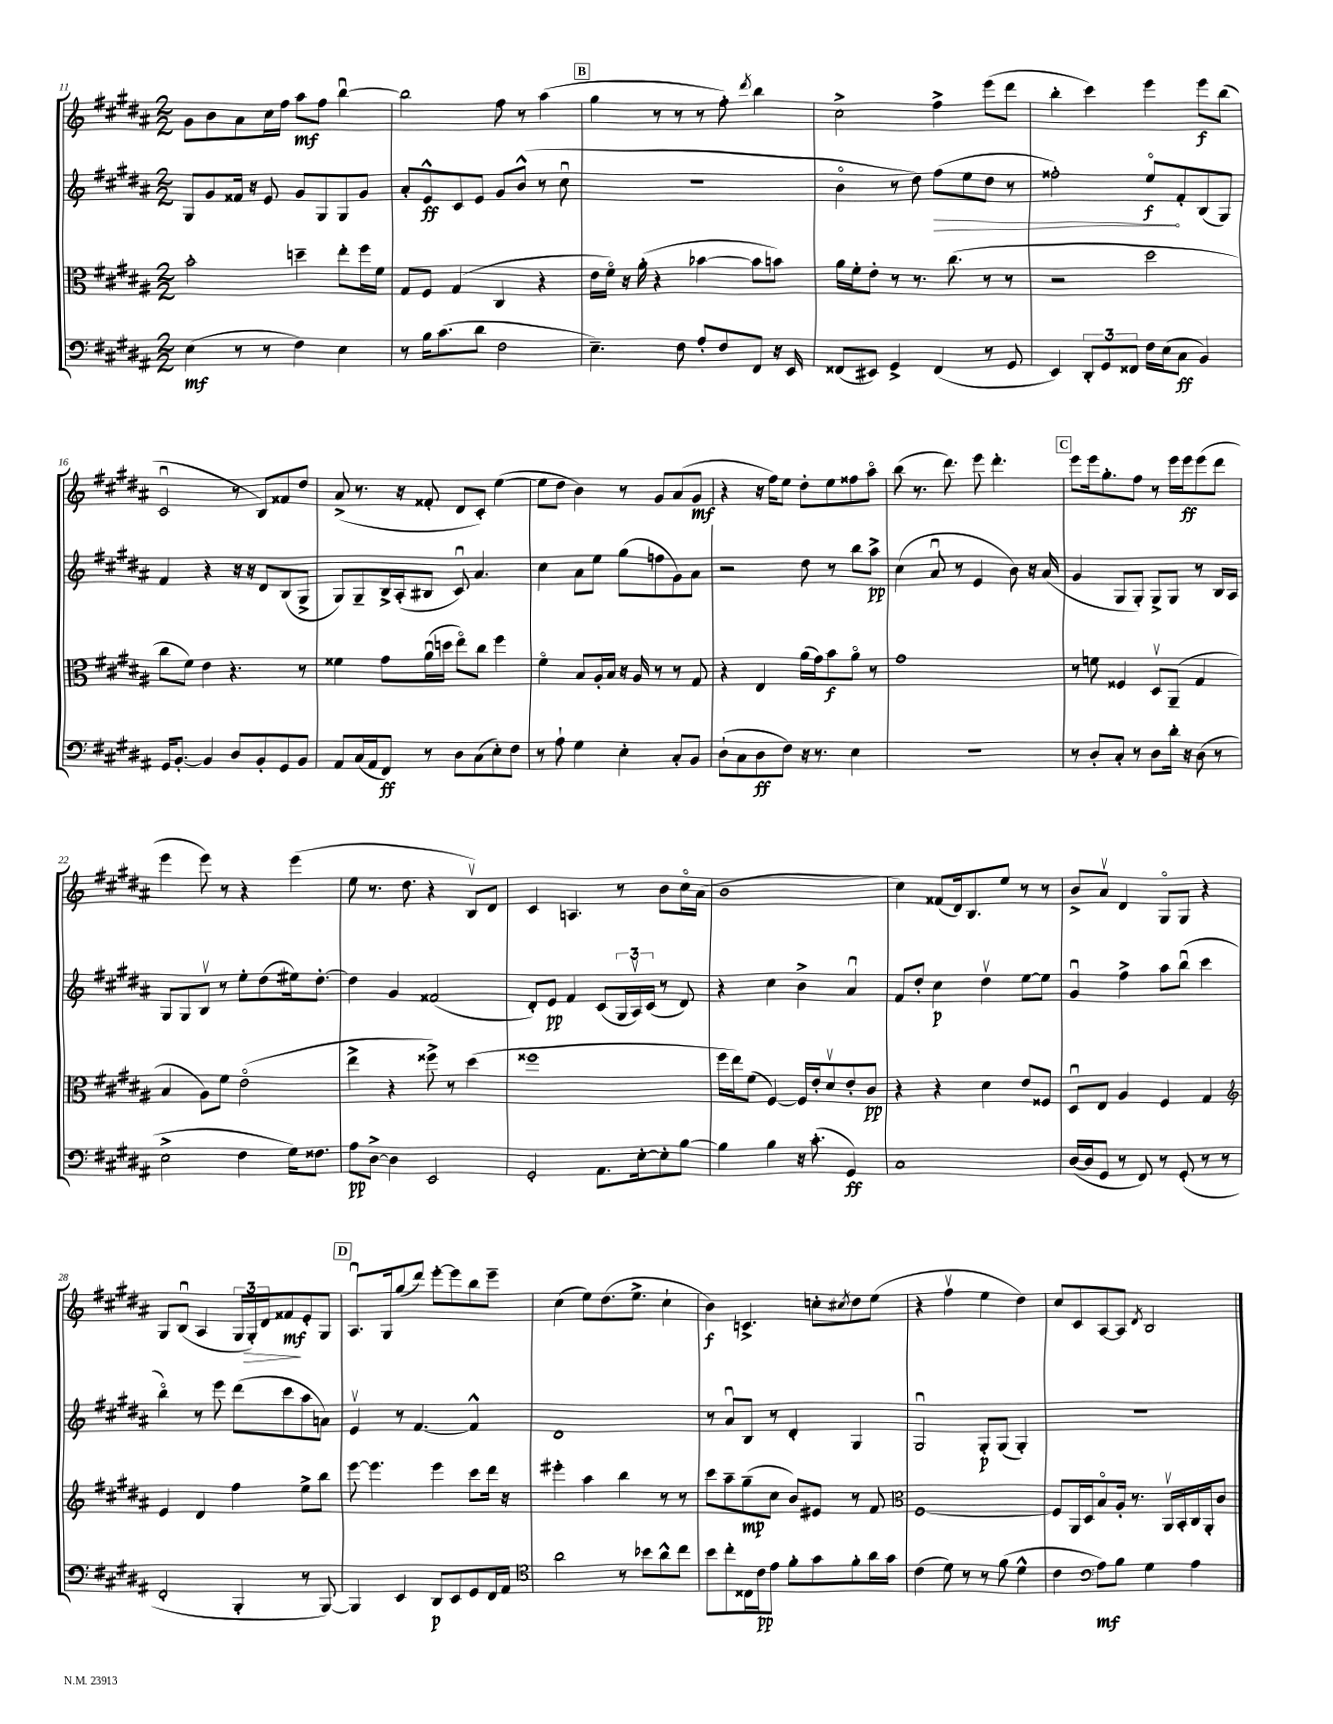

**kern	**dynam	**kern	**dynam	**kern	**dynam	**kern	**dynam
*part4	*part4	*part3	*part3	*part2	*part2	*part1	*part1
*staff4	*staff4	*staff3	*staff3	*staff2	*staff2	*staff1	*staff1
*clefF4	*	*clefC3	*	*clefG2	*	*clefG2	*
*k[f#c#g#d#a#]	*	*k[f#c#g#d#a#]	*	*k[f#c#g#d#a#]	*	*k[f#c#g#d#a#]	*
*M2/2	*	*M2/2	*	*M2/2	*	*M2/2	*
=11	=11	=11	=11	=11	=11	=11	=11
(4E\	mf	2b'\	.	8G#/L	.	8g#\L	.
.	.	.	.	8g#/	.	8b\	.
8r	.	.	.	16f##X/Jk	.	8a#\	.
.	.	.	.	16r	.	.	.
8r	.	.	.	8e/	.	16cc#\L	.
.	.	.	.	.	.	16ff#\JJ	.
4F#\)	.	4ddn~\	.	8g#/L	.	8aa#\L	mf
.	.	.	.	8G#/	.	8ff#\J	.
4E\	.	8ee'\L	.	8G#/	.	[4bbu\	.
.	.	16ff#\L	.	8g#/J	.	.	.
.	.	16f#\JJ	.	.	.	.	.
=12	=12	=12	=12	=12	=12	=12	=12
8r	.	8G#/L	.	8a#'/L	.	2bb\]	.
16B\KL	.	8F#/J	.	8e^^/	ff	.	.
(8.c#\	.	.	.	.	.	.	.
.	.	(4G#/	.	8c#/	.	.	.
8d#\J	.	.	.	8e/J	.	.	.
2F#\	.	4C#/	.	8g#/L	.	8ff#\	.
.	.	.	.	(8b^^/J	.	8r	.
.	.	4r	.	8r	.	(4aa#\	.
.	.	.	.	8cc#u\	.	.	.
!!LO:REH:place=s1:t=B
=13	=13	=13	=13	=13	=13	=13	=13
4.E~\)	.	16e\LL	.	1r	.	4gg#\	.
.	.	16f#\JJ)	.	.	.	.	.
.	.	16r	.	.	.	.	.
.	.	(16a#'\	.	.	.	.	.
.	.	4r	.	.	.	8r	.
8F#\	.	.	.	.	.	8r	.
8A#'/L	.	[4b-X\	.	.	.	8r	.
8F#/	.	.	.	.	.	8ff#'\)	.
.	.	.	.	.	.	8qddd#/	.
8FF#/J	.	8b-\L]	.	.	.	4bb\	.
16r	.	8bn\J)	.	.	.	.	.
16EE/	.	.	.	.	.	.	.
=14	=14	=14	=14	=14	=14	=14	=14
(8FF##X/L	.	16a#\LL	.	4b\	.	2cc#^\	.
.	.	16f#'\J	.	.	.	.	.
8EE#X/J)	.	8e'\J	.	.	.	.	.
4GG#^/	.	8r	.	8r	.	.	.
.	.	8.r	.	8dd#\)	.	.	.
!	!	!	!	!	!LO:HP:b	!	!
(4FF##/	.	.	.	(8ff#\L	>	4ff#^\	.
.	.	(8.cc#\	.	.	.	.	.
.	.	.	.	8ee\	.	.	.
8r	.	8r	.	8dd#\J	.	(8eee\L	.
8GG#/	.	8r	.	8r	.	8ddd#\J	.
=15	=15	=15	=15	=15	=15	=15	=15
4EE/)	.	2r	.	2ff##X'\)	.	4bb'\	.
12DD#'/L	.	.	.	.	.	4ccc#\)	.
12GG#/	.	.	.	.	.	.	.
12FF##X/J	.	.	.	.	.	.	.
16F#\LL	.	2dd#\	.	8ee/L	f	4eee\	.
(16E\J	.	.	.	.	.	.	.
8C#\J	ff	.	.	8f#'/	]	.	.
4BB/)	.	.	.	(8B/	.	8eee\L	f
.	.	.	.	8G#/J)	.	(8bb\J	.
!!LO:LB:g=z
=16	=16	=16	=16	=16	=16	=16	=16
16GG#/KL	.	8cc#\L	.	4f#/	.	2c#u/	.
[8.BB'/J	.	.	.	.	.	.	.
.	.	8f#\J)	.	.	.	.	.
4BB/]	.	4e\	.	4r	.	.	.
8D#/L	.	4.r	.	16r	.	8r	.
.	.	.	.	16r	.	.	.
8BB'/	.	.	.	8d#/L	.	8B/L)	.
8GG#/	.	.	.	(8B/	.	8f##X/	.
8BB/J	.	8r	.	8G#^/J	.	8dd#/J	.
=17	=17	=17	=17	=17	=17	=17	=17
8AA#/L	.	4f##X\	.	8G#/L)	.	(8a#^/	.
(16C#/L	.	.	.	8G#~/	.	8.r	.
16AA#/J	.	.	.	.	.	.	.
8FF#/J)	ff	8g#\L	.	16B^/L	.	.	.
.	.	.	.	(16A#'/J	.	16r	.
8r	.	(16a#u\L	.	8B#X/J	.	8f##X'/	.
.	.	16ddn\JJ	.	.	.	.	.
8D#\L	.	8ee\L)	.	8c#u/)	.	8d#/L	.
(8C#\	.	8cc#\J	.	4.a#/	.	8c#'/J)	.
8E'\)	.	4ff#\	.	.	.	([4ee\	.
8F#\J	.	.	.	.	.	.	.
=18	=18	=18	=18	=18	=18	=18	=18
8r	.	4f#\	.	4cc#\	.	8ee\L]	.
8A#`\	.	.	.	.	.	8dd#\J	.
4G#\	.	8B/L	.	8a#\L	.	4b\)	.
.	.	16A#'/L	.	8ee\J	.	.	.
.	.	16B/JJ	.	.	.	.	.
4E'\	.	16r	.	(8gg#\L	.	8r	.
.	.	16A#/	.	.	.	.	.
.	.	8r	.	8ffn\	.	8g#/L	.
8C#'/L	.	8r	.	8g#\)	.	(8a#/	.
8BB/J	.	8G#/	.	8a#\J	.	8g#/J	mf
=19	=19	=19	=19	=19	=19	=19	=19
(8D#`\L	.	4r	.	2r	.	4r	.
8C#\	.	.	.	.	.	.	.
8D#\	ff	4E/	.	.	.	16r	.
.	.	.	.	.	.	16ff#\KL)	.
8F#\J)	.	.	.	.	.	8ee\J	.
16r	.	(16a#\LL	.	8dd#\	.	8dd#'\L	.
8.r	.	16g#\J)	.	.	.	.	.
.	.	8b\	f	8r	.	8ee\	.
4E\	.	8a#\J	.	8bb\L	.	8ff##X\	.
.	.	8r	.	8aa#^\J	pp	8aa#\J	.
=20	=20	=20	=20	=20	=20	=20	=20
1r	.	1g#	.	(4cc#\	.	(8bb\	.
.	.	.	.	.	.	8.r	.
.	.	.	.	8a#u/	.	.	.
.	.	.	.	.	.	8.ddd#\)	.
.	.	.	.	8r	.	.	.
.	.	.	.	4e/	.	8eee\	.
.	.	.	.	.	.	4.ddd#'\	.
.	.	.	.	8b\)	.	.	.
.	.	.	.	16r	.	.	.
.	.	.	.	(16a#/	.	.	.
!!LO:REH:place=s1:t=C
=21	=21	=21	=21	=21	=21	=21	=21
8r	.	8r	.	4g#/	.	8eee\L	.
8D#'/L	.	8fn\	.	.	.	16eee\k	.
.	.	.	.	.	.	8.gg#'\	.
8C#'/J	.	4F##X/	.	8G#/L	.	.	.
8r	.	.	.	8G#'/J)	.	8ff#\J	.
8D#\L	.	8D#v/L	.	8G#^/L	.	8r	.
16d#'\Jk	.	(8AA#~/J	.	8G#/J	.	16eee\LL	.
16r	.	.	.	.	.	16eee\J	ff
(8D#\	.	4G#/	.	8r	.	(8eee\	.
8r	.	.	.	16B/LL	.	8ddd#\J	.
.	.	.	.	16A#/JJ	.	.	.
!!LO:LB:g=z
=22	=22	=22	=22	=22	=22	=22	=22
2E^\	.	4B/	.	8G#/L	.	4eee\	.
.	.	.	.	8G#/	.	.	.
.	.	8A#\L)	.	8Bv/J	.	8eee\)	.
.	.	8f#\J	.	8r	.	8r	.
4F#\	.	(2e\	.	8ee'\L	.	4r	.
.	.	.	.	(8dd#\	.	.	.
16G#\KL)	.	.	.	16ee#X\k)	.	(4eee\	.
8.F##X\J	.	.	.	[8.dd#'\J	.	.	.
=23	=23	=23	=23	=23	=23	=23	=23
8A#\L	pp	4ee^\	.	4dd#\]	.	8ee\	.
[8D#^\J	.	.	.	.	.	8.r	.
4D#\]	.	4r	.	4g#/	.	.	.
.	.	.	.	.	.	8.dd#\	.
2EE/	.	8ff##X^\)	.	(2f##X/	.	4r	.
.	.	8r	.	.	.	.	.
.	.	(4dd#\	.	.	.	8Bv/L)	.
.	.	.	.	.	.	8d#/J	.
=24	=24	=24	=24	=24	=24	=24	=24
2GG#'/	.	1ff##X	.	8d#'/L)	.	4c#/	.
.	.	.	.	8e/J	pp	.	.
.	.	.	.	4f#/	.	4.An/	.
8.AA#\L	.	.	.	(8c#/L	.	.	.
.	.	.	.	24G#/L	.	8r	.
.	.	.	.	24A#v/)	.	.	.
[16E'\k	.	.	.	.	.	.	.
.	.	.	.	(24c#/JJ	.	.	.
8E'\]	.	.	.	8r	.	8b\L	.
[8B\J	.	.	.	8d#/)	.	16cc#\L	.
.	.	.	.	.	.	(16a#\JJ	.
=25	=25	=25	=25	=25	=25	=25	=25
4B\]	.	16ff#\LL	.	4r	.	1b	.
.	.	16ee\J)	.	.	.	.	.
.	.	(8f#\J	.	.	.	.	.
4B\	.	[4F#/)	.	4cc#\	.	.	.
16r	.	16F#/LL]	.	4b^\	.	.	.
(8.c#'\	.	16e'/J	.	.	.	.	.
.	.	8d#v/	.	.	.	.	.
4GG#/)	ff	8e'/	.	4a#u/	.	.	.
.	.	8c#/J	pp	.	.	.	.
=26	=26	=26	=26	=26	=26	=26	=26
1C#	.	4r	.	8f#/L	.	4cc#\)	.
.	.	.	.	8dd#'/J	.	.	.
.	.	4r	.	4cc#\	p	(8f##X/L	.
.	.	.	.	.	.	16d#/k)	.
.	.	.	.	.	.	8.B/	.
.	.	4d#\	.	4dd#v\	.	.	.
.	.	.	.	.	.	8ee/J	.
.	.	8e/L	.	[8ee\L	.	8r	.
.	.	8F##X/J	.	8ee\J]	.	8r	.
=27	=27	=27	=27	=27	=27	=27	=27
([16D#/LL	.	8D#u/L	.	4g#u/	.	8b^/L	.
16D#/J]	.	.	.	.	.	.	.
8GG#/J	.	8E/J	.	.	.	8a#v/J	.
8r	.	4A#/	.	4ff#^\	.	4d#/	.
8FF#/)	.	.	.	.	.	.	.
8r	.	4F#/	.	8aa#\L	.	8G#/L	.
(8GG#'/	.	.	.	(8bbu\J	.	8G#/J	.
8r	.	4G#/	.	4ccc#\	.	4r	.
8r	.	.	.	.	.	.	.
!!LO:LB:g=z
=28	=28	=28	=28	=28	=28	=28	=28
*	*	*clefG2	*	*	*	*	*
2FF#'/	.	4e/	.	4bb\)	.	8G#/L	.
.	.	.	.	.	.	(8Bu/J	.
.	.	4d#/	.	8r	.	4A#/	.
.	.	.	.	8eee\	.	.	.
4BBB'/	.	4ff#\	.	(8ddd#\L	.	24G#/LL	.
!	!	!	!	!	!	!	!LO:HP:b
.	.	.	.	.	.	24G#'/)	>
.	.	.	.	.	.	24d#/J	.
.	.	.	.	8ccc#\	.	8f##X/	mf
8r	.	8ee^\L	.	8aa#\	.	8e'/	]
[8BBB/)	.	8bb\J	.	8an\J)	.	8G#/J	.
!!LO:REH:place=s1:t=D
=29	=29	=29	=29	=29	=29	=29	=29
4BBB/]	.	[8eee\	.	4ev/	.	8.A#u/L	.
.	.	4.eee\]	.	.	.	.	.
.	.	.	.	.	.	16G#/k	.
4EE/	.	.	.	8r	.	(8gg#/	.
.	.	.	.	[4.f#/	.	8ddd#/J)	.
8DD#/L	p	4eee\	.	.	.	[8eee'\L	.
8EE/	.	.	.	.	.	8eee\]	.
8GG#/	.	8ccc#\L	.	4f#^^/]	.	8bb\	.
16FF#/L	.	16ddd#\Jk	.	.	.	8eee~\J	.
16AA#/JJ	.	16r	.	.	.	.	.
=30	=30	=30	=30	=30	=30	=30	=30
*clefC4	*	*	*	*	*	*	*
2a#\	.	4eee#X'\	.	1d#	.	(4cc#\	.
.	.	4aa#\	.	.	.	8ee\L)	.
.	.	.	.	.	.	(8.dd#\	.
8r	.	4bb\	.	.	.	.	.
.	.	.	.	.	.	8.ee^\J	.
8b-X\L	.	.	.	.	.	.	.
8a#^^\	.	8r	.	.	.	4cc#`\	.
8cc#\J	.	8r	.	.	.	.	.
=31	=31	=31	=31	=31	=31	=31	=31
8b\L	.	8ccc#\L	.	8r	.	4b\)	f
8cc#'\	.	8aa#~\	.	8a#u/L	.	.	.
16C##X\L	.	(8gg#~\	mp	8B/J	.	4.cn^/	.
16c#\J	pp	.	.	.	.	.	.
8e\J	.	8cc#\J	.	8r	.	.	.
8f#'\L	.	8b/L)	.	4d#'/	.	.	.
8g#\	.	8e#X/J	.	.	.	8ccn'\L	.
.	.	.	.	.	.	8qcc#X/	.
8f#'\	.	8r	.	4G#/	.	8dd#\	.
16a#\L	.	8f#/	.	.	.	(8ee\J	.
16g#\JJ	.	.	.	.	.	.	.
=32	=32	=32	=32	=32	=32	=32	=32
*	*	*clefC3	*	*	*	*	*
(4c#\	.	[1F#	.	2G#u/	.	4r	.
8d#\)	.	.	.	.	.	4ff#v\	.
8r	.	.	.	.	.	.	.
8r	.	.	.	8G#'/L	p	4ee\	.
(8f#\	.	.	.	(8G#/J	.	.	.
4d#^^\	.	.	.	4G#'/)	.	4dd#\)	.
=33	=33	=33	=33	=33	=33	=33	=33
4c#\	.	8F#/L]	.	1r	.	8cc#/L	.
.	.	16AA#/L	.	.	.	8c#/	.
.	.	16D#/J	.	.	.	.	.
*clefF4	*	*	*	*	*	*	*
8A#\L)	mf	8B/	.	.	.	[8A#/	.
8B\J	.	16A#'/Jk	.	.	.	8A#/J]	.
.	.	8.r	.	.	.	.	.
.	.	.	.	.	.	8qd#/	.
4G#\	.	.	.	.	.	2B/	.
.	.	16AA#v/LL	.	.	.	.	.
.	.	16BB'/	.	.	.	.	.
4A#\	.	16C#/	.	.	.	.	.
.	.	16AA#'/J	.	.	.	.	.
.	.	8c#/J	.	.	.	.	.
==	==	==	==	==	==	==	==
*-	*-	*-	*-	*-	*-	*-	*-
